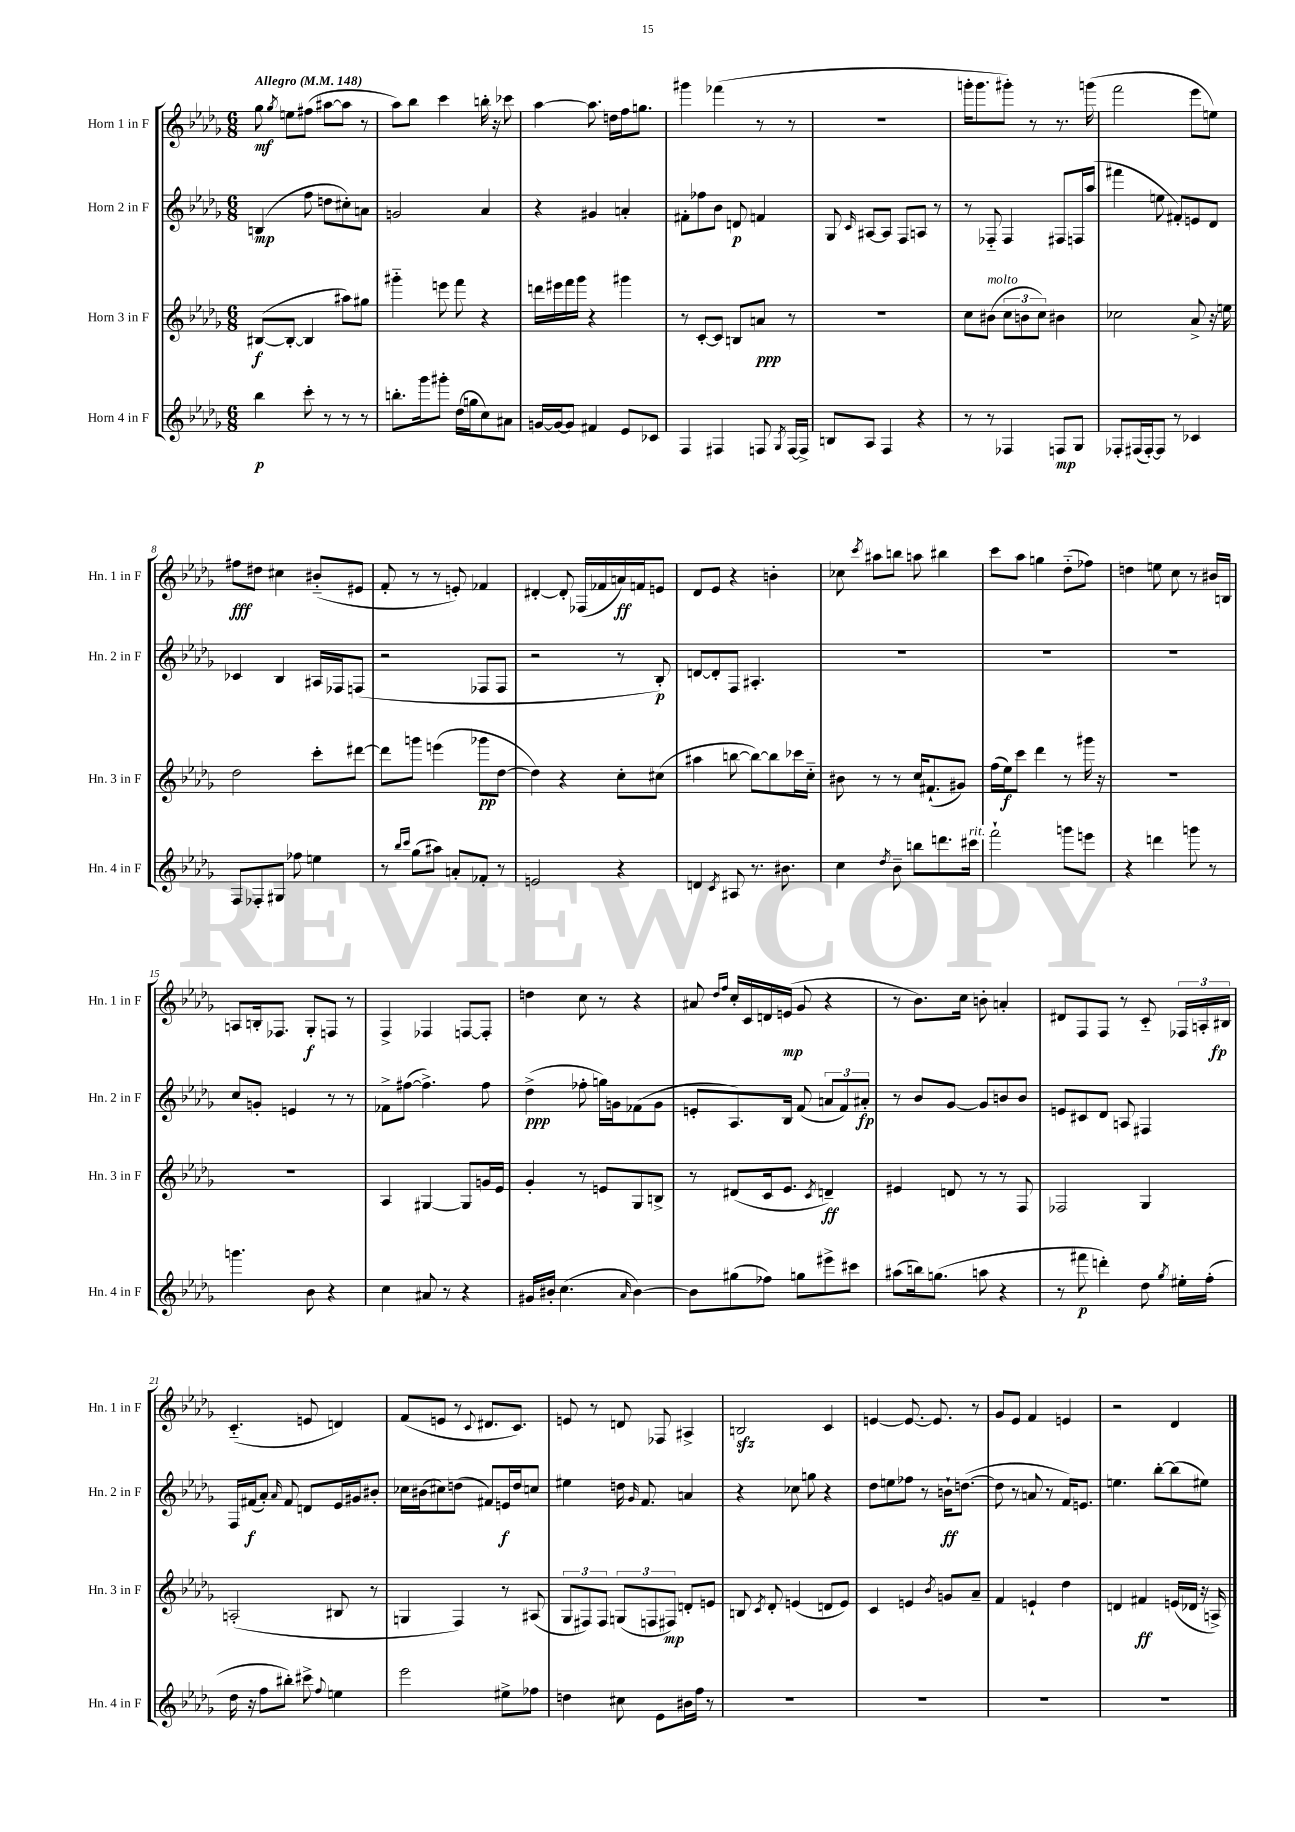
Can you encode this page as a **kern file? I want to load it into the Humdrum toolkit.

**kern	**kern	**kern	**kern
*staff4	*staff3	*staff2	*staff1
*clefG2	*clefG2	*clefG2	*clefG2
*k[b-e-a-d-g-]	*k[b-e-a-d-g-]	*k[b-e-a-d-g-]	*k[b-e-a-d-g-]
*M6/8	*M6/8	*M6/8	*M6/8
*MM148	*MM148	*MM148	*MM148
4bb-	([8B#	(4B	8gg-
.	.	.	8qgg-
.	8B#'_	.	8ee
8ccc'	4B#]	8ff	(8ff#
8r	.	8dd	[8aa#
8r	8aa#)	8cc#')	8aa#]
8r	8gg#	8a	8r
=	=	=	=
8.bb'	4ggg#'~	2g	8aa-)
.	.	.	8bb-
16ggg-	.	.	.
8ggg#'	8eee	.	4ccc
(16dd-	8fff	.	.
16gg	.	.	.
8cc)	4r	4a-	16bb'
.	.	.	16r
8a#	.	.	8ccc-
=	=	=	=
[16g	16ddd	4r	[4aa-
16g_	16eee#	.	.
8g]	16fff	.	.
.	16ggg-	.	.
4f#	4r	4g#	8.aa-]
.	.	.	16dd
8e-	4ggg#	4a'	16ff
.	.	.	8.gg
8c-	.	.	.
=	=	=	=
4F	8r	8f#'	4ggg#
.	[8c'	8ff-	.
4F#	8c]	8b-	(4fff-
.	8B	8d	.
8F	8a	4f	8r
8qG-	.	.	.
[16F	8r	.	8r
16F^]	.	.	.
=	=	=	=
8B	2.r	8G-	2.r
.	.	16qqc	.
8A-	.	[8A#	.
4F	.	8A#]	.
.	.	8F	.
4r	.	8A	.
.	.	8r	.
=	=	=	=
8r	8cc	8r	16ggg'
.	.	.	8.ggg
8r	(8b#	8F-'~	.
4F-	12cc	4F-	8ggg#')
.	12b	.	.
.	.	.	8r
.	12cc)	.	.
8F	4b#	8F#	8.r
8G-	.	16F	.
.	.	(16aa-	(16ggg
=	=	=	=
8F-'	2cc-	4fff#	2fff
(16F#	.	.	.
[16F#')	.	.	.
8F#]	.	8ee	.
8r	.	8f#')	.
4c-	8a-^	8e	8eee-
.	16r	8d-	8ee)
.	16ee	.	.
=	=	=	=
8F	2dd-	4c-	8ff#
8F-'	.	.	8dd#
8G#	.	4B-	4cc#
8ff-	.	.	.
4ee	8ccc'	16A#	(8b#'~
.	.	16F-	.
.	[8ddd#	(8F	8e#
=	=	=	=
8r	8ddd#]	2r	8f'
16qqbb-	.	.	.
16qqccc	.	.	.
(8gg-	8ggg	.	8r
8aa#)	(4eee	.	8r
8a'	.	.	8e')
8f-'	8ggg-	8F-	4f-
8r	[8dd-	8F-	.
=	=	=	=
2e	4dd-])	2r	[4d#'
.	4r	.	8d#']
.	.	.	(16F-
.	.	.	16f-
4r	8cc'	8r	16a)
.	.	.	16f
.	(8cc#	8B-')	8e
=	=	=	=
4d	4aa#	[8d	8d-
.	.	8d']	8e-
8qc	.	.	.
8A#	[8bb	8F	4r
8.r	8bb_)	4.A#'	.
.	8bb]	.	4b'
8.b#	.	.	.
.	16ccc-	.	.
.	16cc'~	.	.
=	=	=	=
4cc	8b#	2.r	8cc-
.	.	.	8qccc
.	8r	.	8aa#
8qdd-	.	.	.
8b-~	8r	.	8bb
8bb	16cc	.	8aa
.	(8.f#`	.	.
8.ddd	.	.	4bb#
.	8g#)	.	.
16ccc#	.	.	.
=	=	=	=
2fff`	(16ff	2.r	8ccc
.	16ee-)	.	.
.	8ccc	.	8aa-
.	4ddd-	.	4gg
8ggg	8r	.	(8dd-'~
8eee	16ggg#	.	8ff-)
.	16r	.	.
=	=	=	=
4r	2.r	2.r	4dd
4ddd	.	.	8ee
.	.	.	8cc
8ggg	.	.	8r
8r	.	.	16b#
.	.	.	16B
=	=	=	=
4.ggg	2.r	8cc	8A
.	.	8g'	16B'
.	.	.	8.F-
.	.	4e	.
8b-	.	.	8G-'
4r	.	8r	8F
.	.	8r	8r
=	=	=	=
4cc	4A-	8f-^	4F^
.	.	([8ff#	.
8a#	[4G#	4.ff#^])	4F-
8r	.	.	.
4r	8G#]	.	[8F
.	16g	8ff#	8F']
.	16e-	.	.
=	=	=	=
16g#	4g-'	(4dd-^	4dd
16b#'	.	.	.
(4.cc	.	.	.
.	8r	8ff-'	8cc
.	8e	16gg)	8r
.	.	16g	.
16qqa-	.	.	.
[4b#)	8G-	(8f-	4r
.	8B^	8g	.
=	=	=	=
8b#]	8r	8e'	8a#
.	.	.	16qqdd-
.	.	.	16qqff
(8gg#	(8d#	8.A-)	16cc'
.	.	.	16c
8ff-)	16c	.	16d
.	8.e-	16B-	(16e
8gg	.	(8f	8g-
.	8qc	.	.
8eee#^	4d~)	12a	4r
.	.	12f)	.
8ccc#	.	.	.
.	.	12a#'	.
=	=	=	=
(8aa#	4e#	8r	8r
16bb)	.	8b-	8.b-)
(8.gg	.	.	.
.	8d	[8g-	.
.	.	.	16cc
8aa	8r	8g-]	8b'
4r	8r	8b	4a'
.	8F	8b	.
=	=	=	=
8r	2F-	8e	8d#
8fff#	.	8c#	8F
4ddd')	.	8d-	8F
.	.	8A	8r
8dd-	4G-	4F#	8c'~
8qgg-	.	.	.
16ee#'	.	.	24F-
.	.	.	24A'
(16ff'	.	.	.
.	.	.	24B#
=	=	=	=
16dd-	(2A'	16F	(4.c'~
16r	.	(16f#	.
8ff	.	8a-')	.
.	.	16qqa-	.
8bb#')	.	8f#	.
8ccc#^	.	8d	8e
8qqff	.	.	.
4ee	8B#	16e-	4d)
.	.	16g#	.
.	8r	8b#'	.
=	=	=	=
2eee-	4G	16cc-	(8f
.	.	(16b#	.
.	.	8cc#)	8e
.	4F)	(8dd	8r
.	.	.	8qqc
.	.	8f#)	8.d#
8ee#^	8r	16e	.
.	.	16dd	8.c)
8ff-	(8A#	8cc	.
=	=	=	=
4dd	12G-	4ee#	8e
.	12F#)	.	.
.	.	.	8r
.	12F#	.	.
8cc#	(12G	16dd	8d
.	.	16qqg-	.
.	.	8.f	.
.	12F	.	.
8e-	.	.	8F-
.	12F#)	.	.
16b#	8d'	4a	4A#^
16ff	.	.	.
8r	8e	.	.
=	=	=	=
2.r	8B	4r	2B
.	8qc	.	.
.	8d-'	.	.
.	(4e	8cc-	.
.	.	8gg	.
.	8d	4r	4c
.	8e)	.	.
=	=	=	=
2.r	4c	8dd-	[4e
.	.	8ee	.
.	4e	8ff-	8.e_
.	.	8r	.
.	.	.	8.e]
.	8qb-	.	.
.	8g	16b`	.
.	.	([8.dd	.
.	8a-~	.	8r
=	=	=	=
2.r	4f	8dd]	8g-
.	.	8r	8e-
.	4e`	8a	4f
.	.	8r	.
.	4dd-	16f)	4e
.	.	8.e	.
=	=	=	=
2.r	4d	4.ee	2r
.	4f#	.	.
.	.	[8bb-'	.
.	(16e	(8bb-]	4d-
.	16d-	.	.
.	16r	8ee#)	.
.	16A^)	.	.
==	==	==	==
*-	*-	*-	*-
